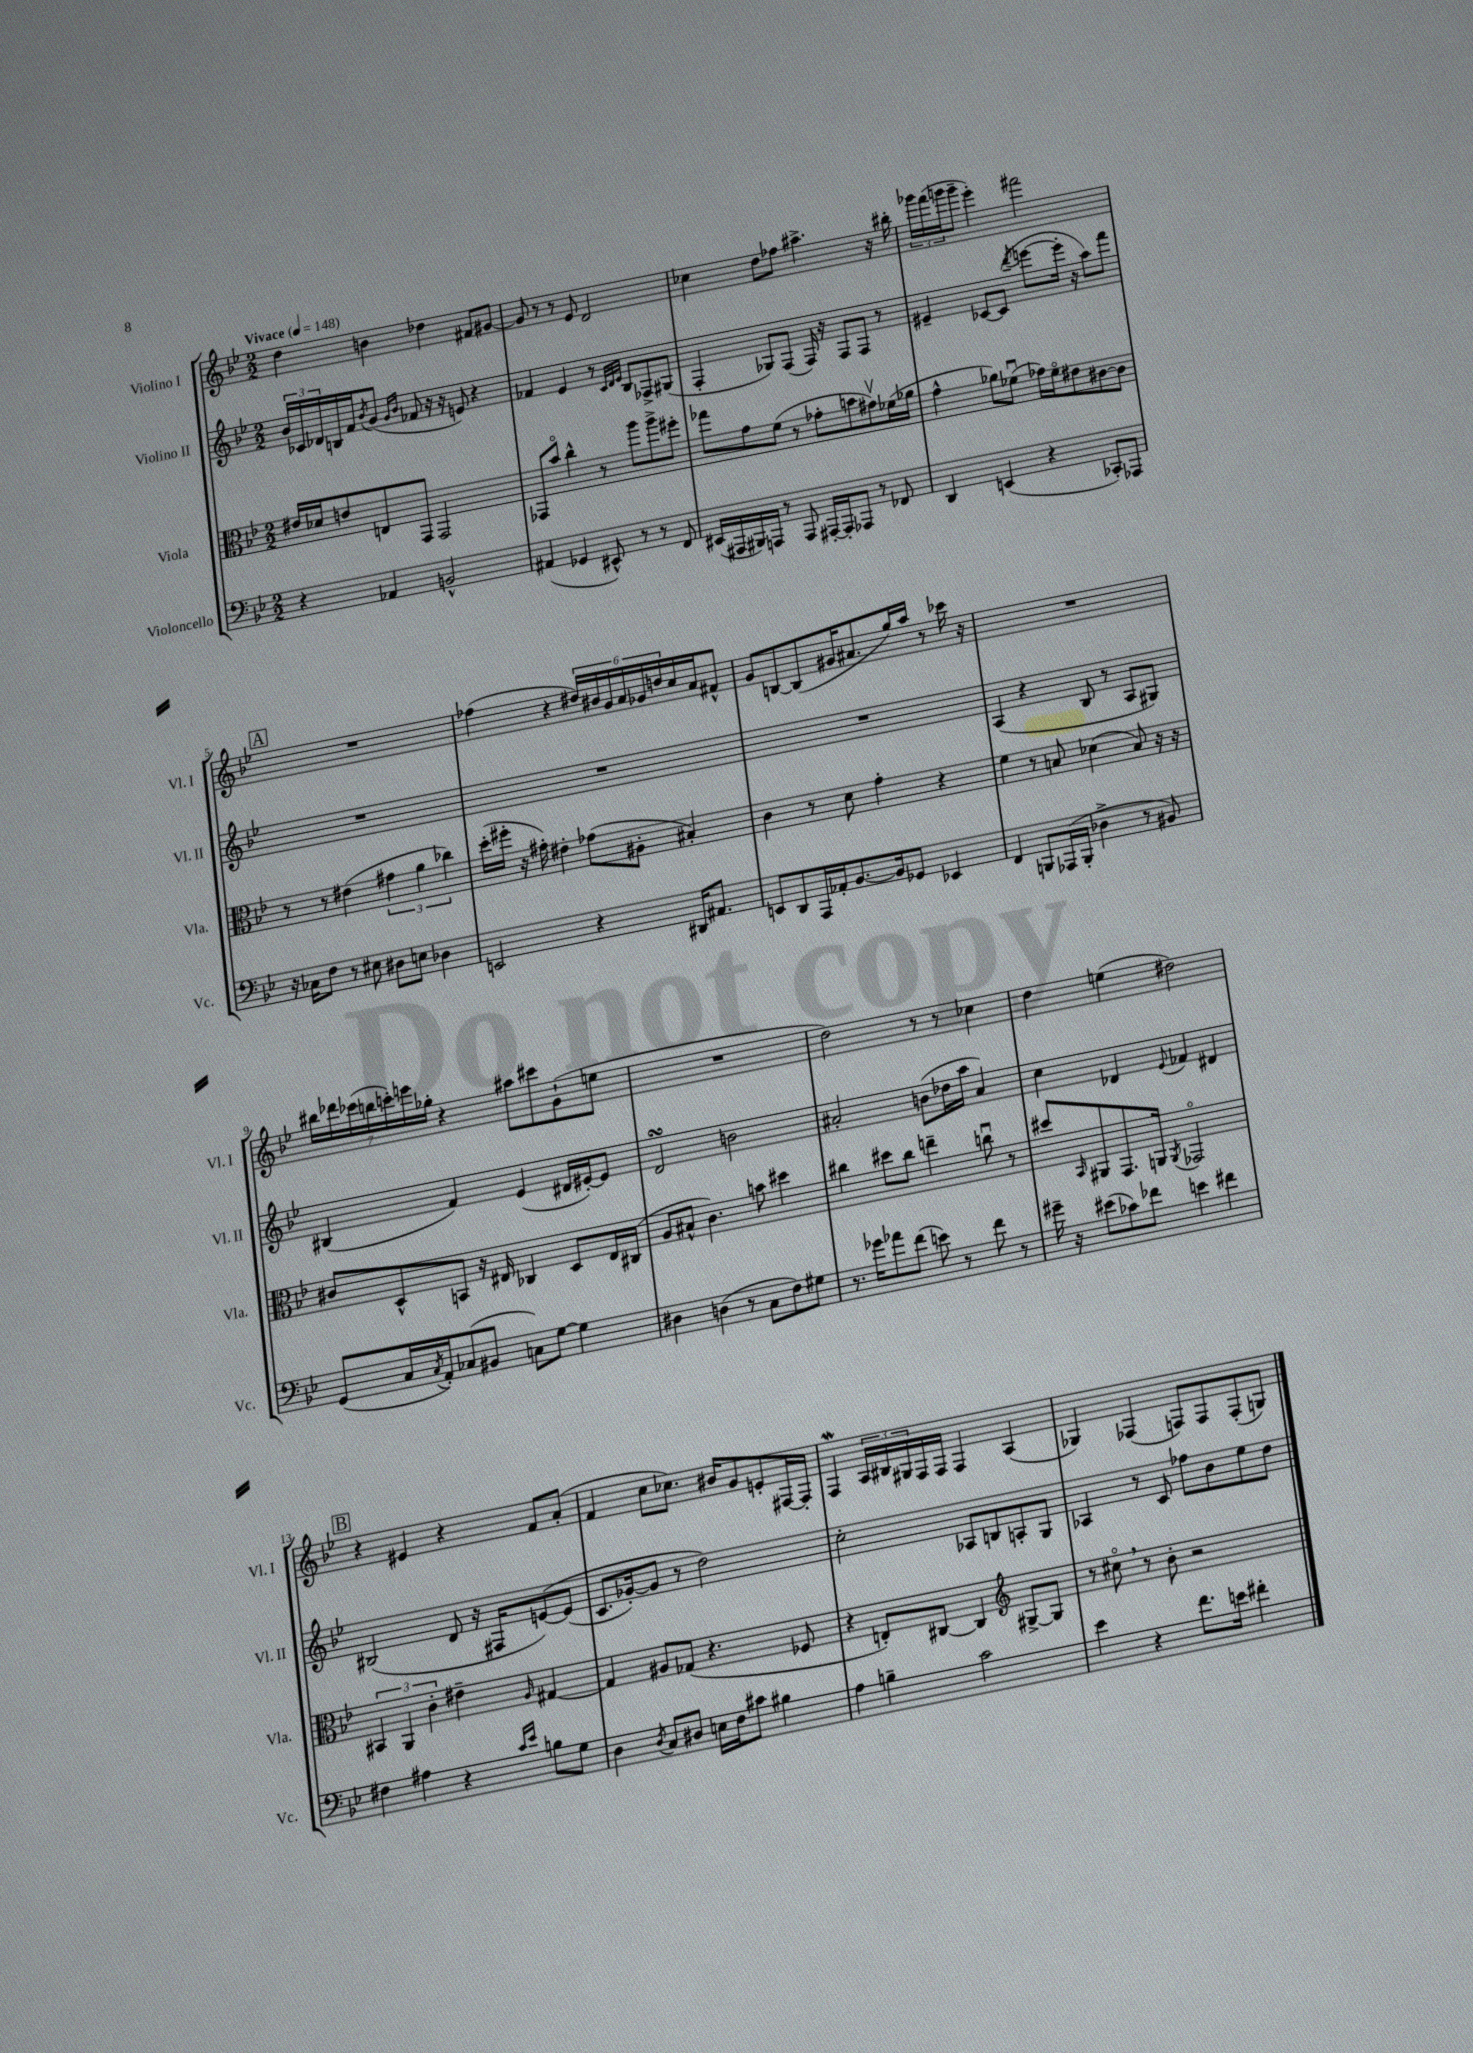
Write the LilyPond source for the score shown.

<<
\new StaffGroup <<
\new Staff = "s0" \with { instrumentName = "Violino I" shortInstrumentName = "Vl. I" } {
    \clef treble \key bes \major \numericTimeSignature \time 2/2 \tempo "Vivace" 4 = 148
    d''4 b'4 des''4 fis'8 gis'8~ |
    gis'8 r8 r8 ees'8 d'2 |
    ces''4 d''8 fes''8 ais''4.-> r16 bis''16-. |
    \tuplet 3/2 { ges'''16 f'''16( g'''16 } g'''8-- ees'''4-.) fis'''2 |
    \mark \markup { \box "A" } R1 |
    fes''4( r4 \tuplet 6/4 { dis''16) bis'16 g'16 a'16 ges'16 d''16 } c''16 a'16 fis'8-^ |
    g'8 b8~ b8( gis'16 ais'8. g''16) a''16 r8 ces'''16 r16 |
    R1 |
    \tuplet 7/4 { bis''16 des'''16 ces'''16( b''16 c'''16-.) e'''16 ges''16-. } r4 ais''8 cis'''8 g'8-!( e''8 |
    R1 |
    d''2) r8 r8 ces''4 |
    d''4 e''4( dis''2) |
    \mark \markup { \box "B" } r4 eis'4 r4 f'8 a'8-.( |
    f'4 c''8 ces''8.) bis'16 g'8 e'8-. fis16~ fis16-. |
    f4\mordent \tuplet 3/2 { a16 bis16 gis16 } f16 f16 f4 a4( |
    ges4) fes4( f8) f8 f8-.( g8) \bar "|." |
}
\new Staff = "s1" \with { instrumentName = "Violino II" shortInstrumentName = "Vl. II" } {
    \clef treble \key bes \major \numericTimeSignature \time 2/2
    \tuplet 3/2 { bes'16 ces'16 des'16 } b16 f'16 \acciaccatura { bes'8 } g'8( \grace { g'16 bes'16 } fes'8 r16 r16 e'8) r4 |
    fes'4 ees'4 r8 \grace { c'32 d'32 ees'32 } bes8 fes8-> gis8( |
    f4-. ges8) f8( f16) r16 f8 f8 r8 |
    eis'4-- ces'8~ ces'8( \acciaccatura { d'''8 } e'''8~ e'''16-. r16 a''8) f'''8 |
    \mark \markup { \box "A" } R1 |
    R1 |
    R1 |
    a4( r4 bes8 r8 a8 gis8) |
    bis4( f'4) ees'4( dis'16 eis'16~-.) eis'8 |
    d'2\turn b'2 |
    ais'2-. b'8( des''16 a''16 ais'4) |
    c''4 des'4 \appoggiatura { ees'8 } fes'4 dis'4 |
    \mark \markup { \box "B" } bis2( d'8 r16 fis16 e'8~)\( e'8( |
    c'8. ges'16~-.) ges'8 r8 d''2\) |
    c''2-. aes8 b8 a8-. g8 |
    aes4 r8 c'8 fes''8 bes'8 ees''8 d''8 \bar "|." |
}
\new Staff = "s2" \with { instrumentName = "Viola" shortInstrumentName = "Vla." } {
    \clef alto \key bes \major \numericTimeSignature \time 2/2
    eis'16 des'16 e'8 e8 g,8 g,2 |
    ges,8 bes'8\flageolet c''4-^ r8 a''8 a''8-> fis''8-. |
    ges''8 g'8 f'8( r8 ges'8-. b'8 gis'8\upbow) fes'16( aes'16 |
    g'4-^ aes'8) fes'8\downbow( ges'16) fes'16\flageolet eis'8 cis'8~ cis'8 |
    \mark \markup { \box "A" } r8 r8 eis'4( \tuplet 3/2 { gis'4 a'4 ces''4) } |
    d''16-.( fis''16-. r16 gis'16-.) eis'4-. ges'8( ais8-. bis4-.) |
    c'4 r8 d'8 g'4-. r4 |
    f'4 r8 b8 des'4( b8) r16 r16 |
    cis'8 d8-^ b,8 r16 eis16 ces4 d8 eis16 cis16( |
    a8 bis8-^ c'4.) b'8 dis''4 |
    cis''4 dis''8 cis''8 e''4-- c''8\downbow r8 |
    dis''8 \grace { bes,16 } ais,8 g,8. a,16 \acciaccatura { a,8 } ges,2\flageolet |
    \mark \markup { \box "B" } \tuplet 3/2 { bis,4 a,4 c'4-. } eis'4-- \grace { a16 } gis4~ |
    gis4 ais8 ges8( r4. fes8 |
    r4 e8-.) cis8~ cis4 \clef treble gis8~-> gis8 |
    r8 cis''8\flageolet \breathe r8 bes'8-. r2 \bar "|." |
}
\new Staff = "s3" \with { instrumentName = "Violoncello" shortInstrumentName = "Vc." } {
    \clef bass \key bes \major \numericTimeSignature \time 2/2
    r4 aes,4 b,2-^ |
    ais,4( ges,4 eis,8-^) r8 r8 f,8 |
    eis,16( ais,,16 bis,,16) a,,16 r8 a,,8 ais,,16~-. ais,,16-. aes,,8 r8 fes,8 |
    d,4 e,4( r4 ces,8-.) aes,,8 |
    \mark \markup { \box "A" } r16 ces16 f8 r8 eis8 dis8 e8 des4 |
    e,2 r4 dis,16 ais,8. |
    e,8 d,8 a,,16 aes,16-. bes,8.~ bes,16 ges,8 ees,4 |
    f,4 b,,8 aes,,16( b,,16-. des4-> r8 bis,8) |
    g,8( c16 \acciaccatura { c8 } a,16-.) ces8( bis,8 c8) g8~ g4 |
    dis4 d4( r8 c8 f8) gis8 |
    r8. ges'16 aes'8 f'8( e'8) r8 f'8 r8 |
    gis'16-- r16 eis'8( ces'8) fes'8 e'4 fis'4 |
    \mark \markup { \box "B" } fis4 ais4 r4 \grace { c'16 ees'16 } b8 g8 |
    d4 \acciaccatura { d8 } c8 dis8 e16 f16 cis'8 bis4 |
    a4 b4-- c'2 |
    ees'4 r4 f'8. e'16 fis'4-. \bar "|." |
}
>>
>>
